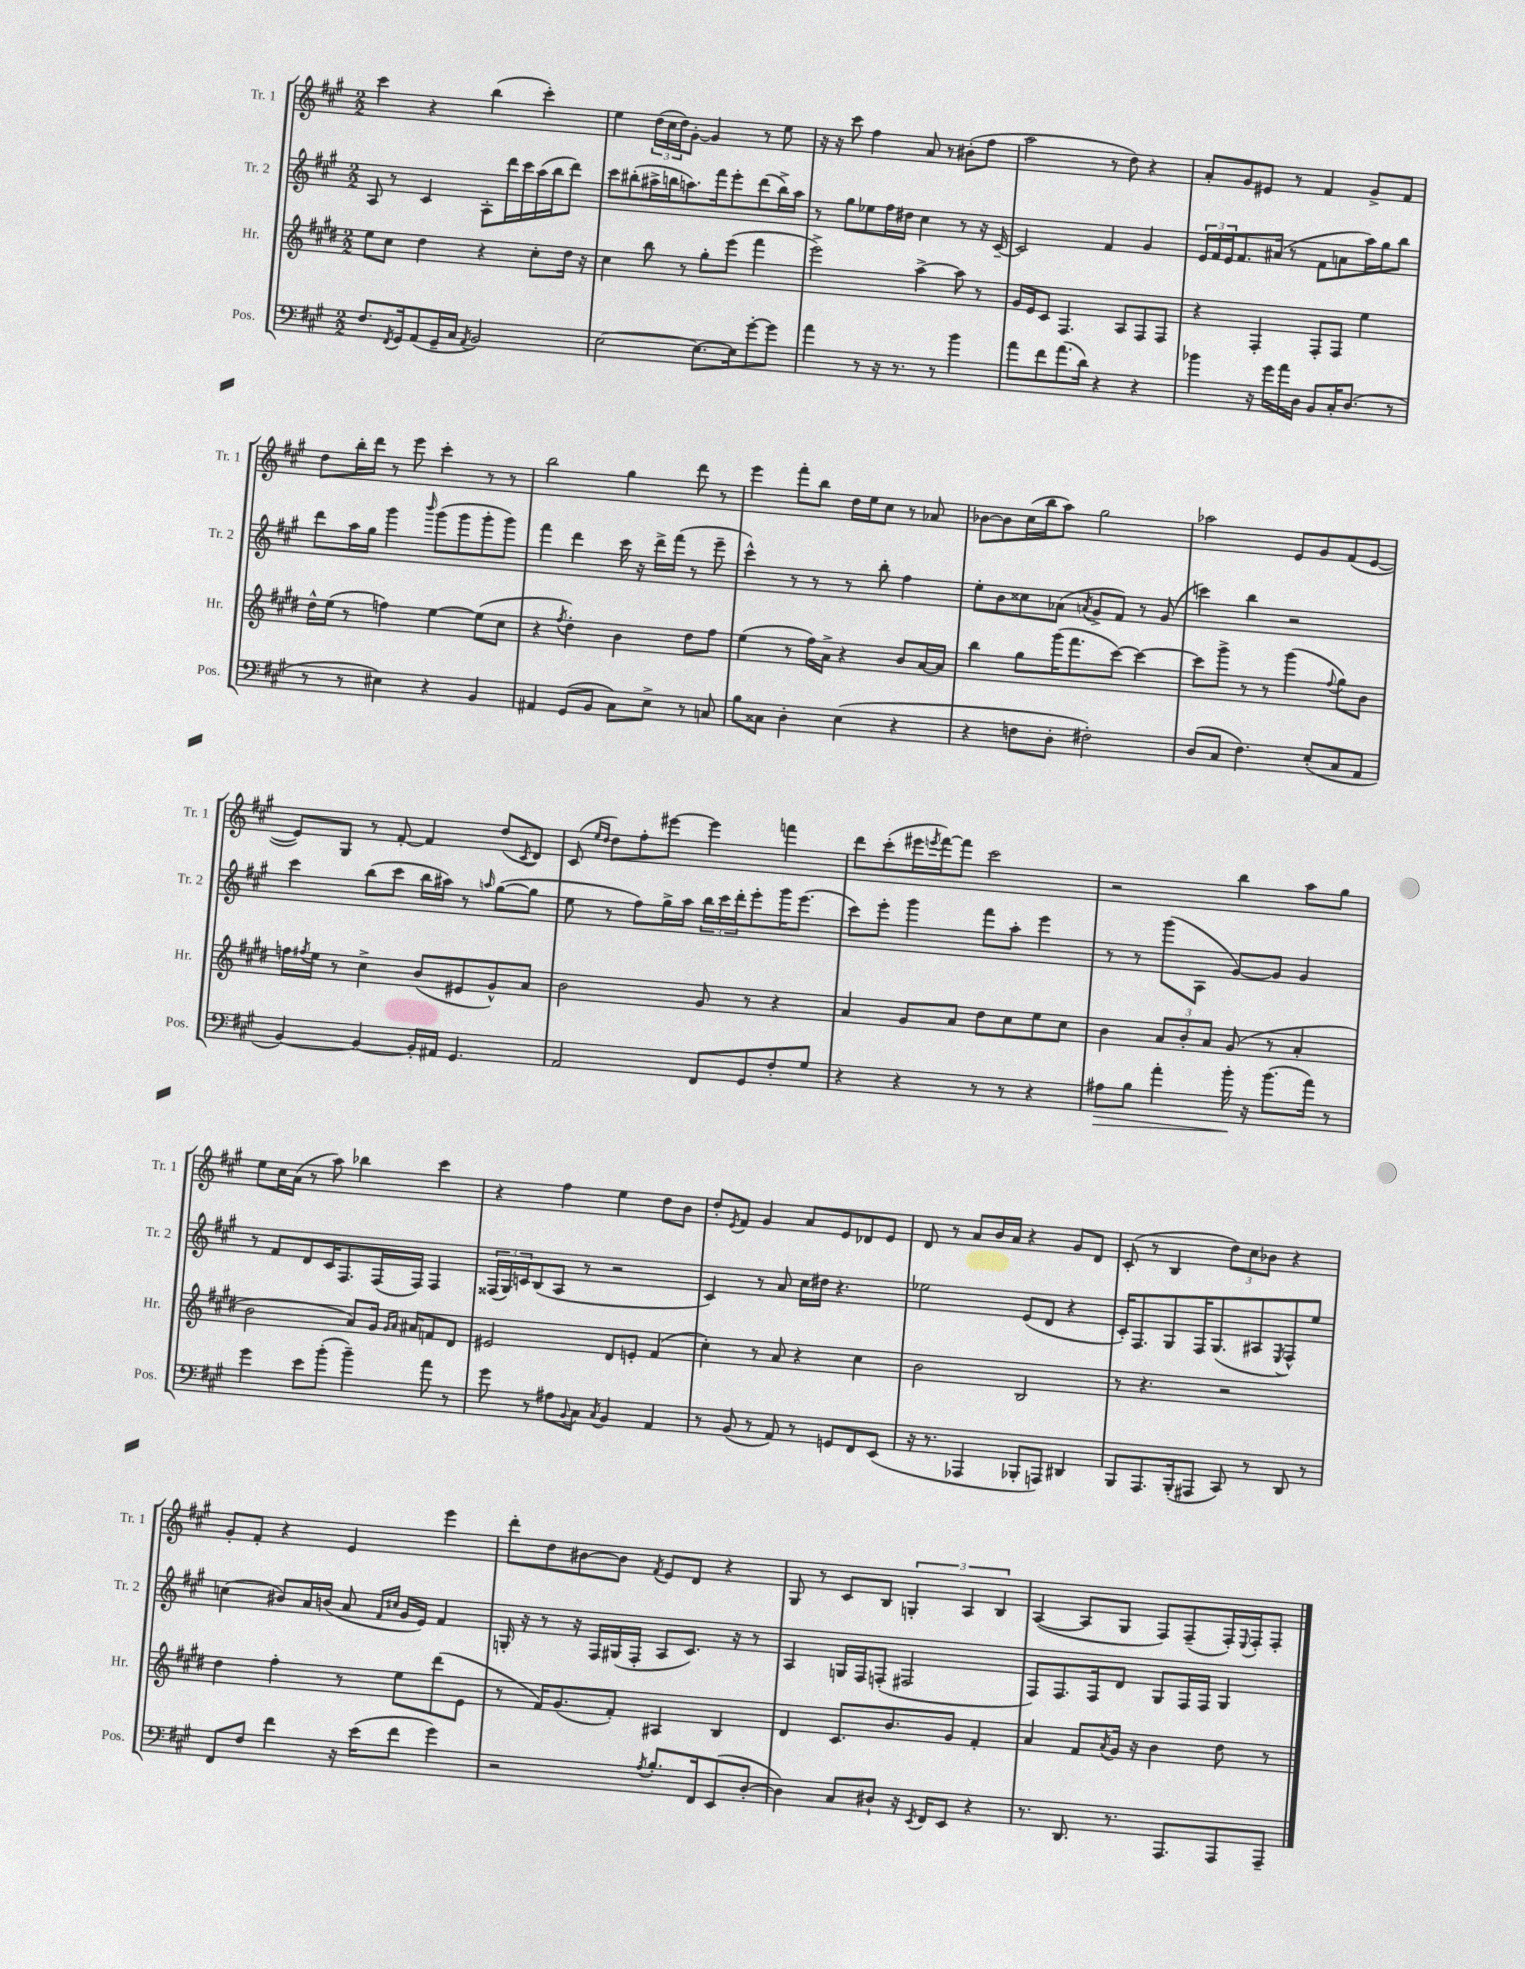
<<
\new StaffGroup <<
\new Staff = "s0" \with { instrumentName = "Tr. 1" shortInstrumentName = "Tr. 1" } {
    \clef treble \key a \major \numericTimeSignature \time 2/2
    cis'''4 r4 b''4( cis'''4-.) |
    e''4 \tuplet 3/2 { d''16( cis''16 d''16) } gis'8~-. gis'4 r8 e''8 |
    r16 r16 cis'''8 fis''4 a'8 r8 bis'8-.( fis''8 |
    a''2 r8 d''8) r4 |
    a'8-. gis'8 eis'8 r8 fis'4 gis'8-> fis'8 |
    d''8 b''16-. d'''16 r8 e'''8 cis'''4-. r8 r8 |
    b''2 gis''4 d'''8 r8 |
    e'''4 fis'''8-. b''8 d''16 e''16 cis''8 r8 aes'8 |
    bes'8~ bes'8 cis''16( b''16 a''8) gis''2 |
    aes''2 e'8 gis'8 fis'8( e'8~ |
    e'8) gis8 r8 fis'8~-. fis'4 d''8( \acciaccatura { cis'8 } d'8) |
    cis'8( \grace { e''16 d''16 } d''8) fis''8-. eis'''8~ eis'''4 f'''4 |
    d'''8 cis'''8-.( eis'''16 \acciaccatura { e'''8 } fis'''16~) fis'''8 cis'''2 |
    r2 b''4 a''8 gis''8 |
    e''8 cis''16 a'16( r8 a''8) bes''4 cis'''4 |
    r4 fis''4 e''4 d''8 b'8 |
    d''8-. \acciaccatura { e'8 } fis'8 gis'4 a'8 e'8 des'8 e'8 |
    d'8 r8 a'8 b'16 a'16 r4 gis'8 d'8 |
    cis'8-.( r8 b4 \tuplet 3/2 { d''8) cis''8 bes'8 } r4 |
    gis'8-. fis'8-. r4 e'4 e'''4 |
    d'''8-. d''8 bis'8~ bis'8 \acciaccatura { fis'8 } e'8 d'8 r4 |
    gis8 r8 cis'8 b8 \tuplet 3/2 { g4-. a4 b4 } |
    a4~( a8 gis8 fis8) fis8--( fis16-.) \appoggiatura { e8 } fis16-. fis8-. \bar "|." |
}
\new Staff = "s1" \with { instrumentName = "Tr. 2" shortInstrumentName = "Tr. 2" } {
    \clef treble \key a \major \numericTimeSignature \time 2/2
    a8 r8 cis'4 a8-. d'''16 cis'''16 a''16( b''16 d'''8) |
    cis'''8 bis''8-.( ais''16-> b''16 a''8.) fis'''16 e'''8-. d'''8( b''16->) a''16 |
    r8 gis''8 ees''8 fis''16 dis''16 cis''4 r8 r16 cis'16~-- |
    cis'2 fis'4 gis'4 |
    \tuplet 3/2 { e'16 fis'16 e'16 } fis'8. ais'16( r8 fis'8 a'8 a''16) gis''16 b''8 |
    d'''8 a''16 gis''16 gis'''4 \grace { b'''16 } gis'''8( gis'''8 gis'''8-. gis'''8) |
    fis'''4 d'''4 cis'''16 r16 d'''16-> fis'''16( r8 e'''8-- |
    cis'''4-^) r8 r8 r8 b''8-. fis''4 |
    e''8-. b'8 cisis''8 aes'8( \acciaccatura { a'8 } gis'8-> fis'8) r8 gis'8( |
    c'''4) b''4 r2 |
    cis'''4 b''8( cis'''8 b''16 ais''16) r8 \grace { a''16 } gis''8~( gis''8 |
    e''8 r8 fis''8) gis''16-> a''16 \tuplet 3/2 { b''16 cis'''16 d'''16-. } e'''8-. gis'''16 e'''8.( |
    cis'''8) e'''8-. gis'''4 fis'''8 a''8-. e'''4 |
    r8 r8 gis'''8( a8 gis'8~) gis'8 gis'4 |
    r8 fis'8 d'8 cis'16 fis8. fis16( fis16) fis4 |
    \tuplet 3/2 { fisis16( gis16) c'16 } b8( a8 r8 r2 |
    cis'4) r8 a'8 cis''16 dis''16 r4. |
    ees''2 e'8( d'8 r4 |
    cis'16-.) fis8. gis8 fis16 gis8.( ais8 \acciaccatura { e8 } fis8-^) e''8 |
    c''4( bis'8) a'16 b'16( a'8 \grace { fis'16 cis''16 } gis'16 e'16) fis'4 |
    g16-. r16 r8 r16 fis16 gis16( fis16-. a8 cis'8.) r16 r8 |
    a4 g16 fis16 f8-.( fis2 |
    fis8) fis8. fis16 d'8 gis8 fis16 fis16 gis4 \bar "|." |
}
\new Staff = "s2" \with { instrumentName = "Hr." shortInstrumentName = "Hr." } {
    \clef treble \key e \major \numericTimeSignature \time 2/2
    e''8 cis''8 dis''4 r4 cis''8-. dis''16 r16 |
    cis''4 b''8 r8 gis''8-. e'''8( fis'''4 |
    e'''2->) a''4~-> a''8 r8 |
    gis'16 e'16 cis'8 fis4. a8 fis8 fis8 |
    r4 fis4-. fis8-. fis8 e''4 |
    dis''16-^ e''16( r8 f''4) e''4~ e''8( cis''8 |
    r4 \acciaccatura { fis''8 } dis''4-.) b'4 dis''8 fis''8 |
    e''4( r8 fis''16) a'16-> r4 b'8 a'16~ a'16 |
    b''4 gis''8 gis'''16( fis'''8. cis'''8~) cis'''4~ |
    cis'''8 gis'''8-> r8 r8 gis'''4( \appoggiatura { fis''8 } gis''8) b'8 |
    f''16 \acciaccatura { fis''8 } e''16 r8 cis''4-> b'8( eis'8 gis'8-^) a'8 |
    b'2 gis'8 r8 r4 |
    a'4 gis'8 a'8 dis''8 cis''8 e''8 cis''8 |
    b'4 \tuplet 3/2 { a'8 b'8-. a'8 } gis'8( r8 a'4-. |
    b'2 a'8) gis'16 \grace { gis'16 a'16 } ais'16 f'8 dis'8 |
    eis'2 dis'8 e'8-. fis'4( |
    cis''4-.) r8 a'8 r4 cis''4 |
    b'2 b2 |
    r8 r4. r2 |
    dis''4 fis''4-. r8 e''8 dis'''8( e'8 |
    r8 fis'16) gis'8.( fis'8-.) ais4 b4 |
    dis'4 cis'8. b'8. gis'8 fis'4-. |
    a'4 fis'8 \acciaccatura { a'8 } gis'16 r16 b'4 dis''8 r8 \bar "|." |
}
\new Staff = "s3" \with { instrumentName = "Pos." shortInstrumentName = "Pos." } {
    \clef bass \key a \major \numericTimeSignature \time 2/2
    fis8. \acciaccatura { fis,8 } gis,16 a,8( gis,16-- cis16 \acciaccatura { a,8 } b,2) |
    e2~ e8.~ e16 gis'8~-. gis'8 |
    a'4 r8 r16 r8. r8 b'4 |
    a'8 fis'8 a'8.( d'16) r4 r4 |
    bes'4 r16 gis'16 a'16 d16 b,8 cis16-. d8.( r8 |
    r8 r8 eis4) r4 b,4 |
    ais,4 gis,8( b,8 cis8) e8-> r8 c8 |
    b8 cisis8 d4-. e4( r4 |
    r4 f8 d8-. fis2-.) |
    d8( cis8 fis4.) e8-.( cis8 a,8 |
    b,4~) b,4~ b,16-. ais,16 gis,4. |
    a,2 fis,8 gis,8 fis8-. gis8 |
    r4 r4 r8 r8 r4 |
    ais8\> b8 a'4-. b'16-.\! r16 b'8.( a'16) r8 |
    gis'4 e'8 b'8-.( b'4--) a'8 r8 |
    gis'8 r8 ais8 \appoggiatura { b,8 } cis8 \acciaccatura { cis8 } b,4 a,4 |
    r8 b,8( r8 a,8) r8 g,8 fis,8 e,8( |
    r16 r8. aes,,4 bes,,8-. a,,8) dis,4 |
    b,,8 a,,8. b,,16-.( ais,,8 cis,8) r8 d,8 r8 |
    fis,8 fis8 fis'4 r16 e'16( fis'8 gis'4) |
    r2 \acciaccatura { a8 } b8.-. fis,16 e,8( d8~-. |
    d4) cis8 dis8-! r16 \acciaccatura { e,8 } fis,16 e,8 r4 |
    r8. d,8. r8. a,,8. a,,8 a,,8-- \bar "|." |
}
>>
>>
\layout { \context { \Score \remove "Bar_number_engraver" } }
